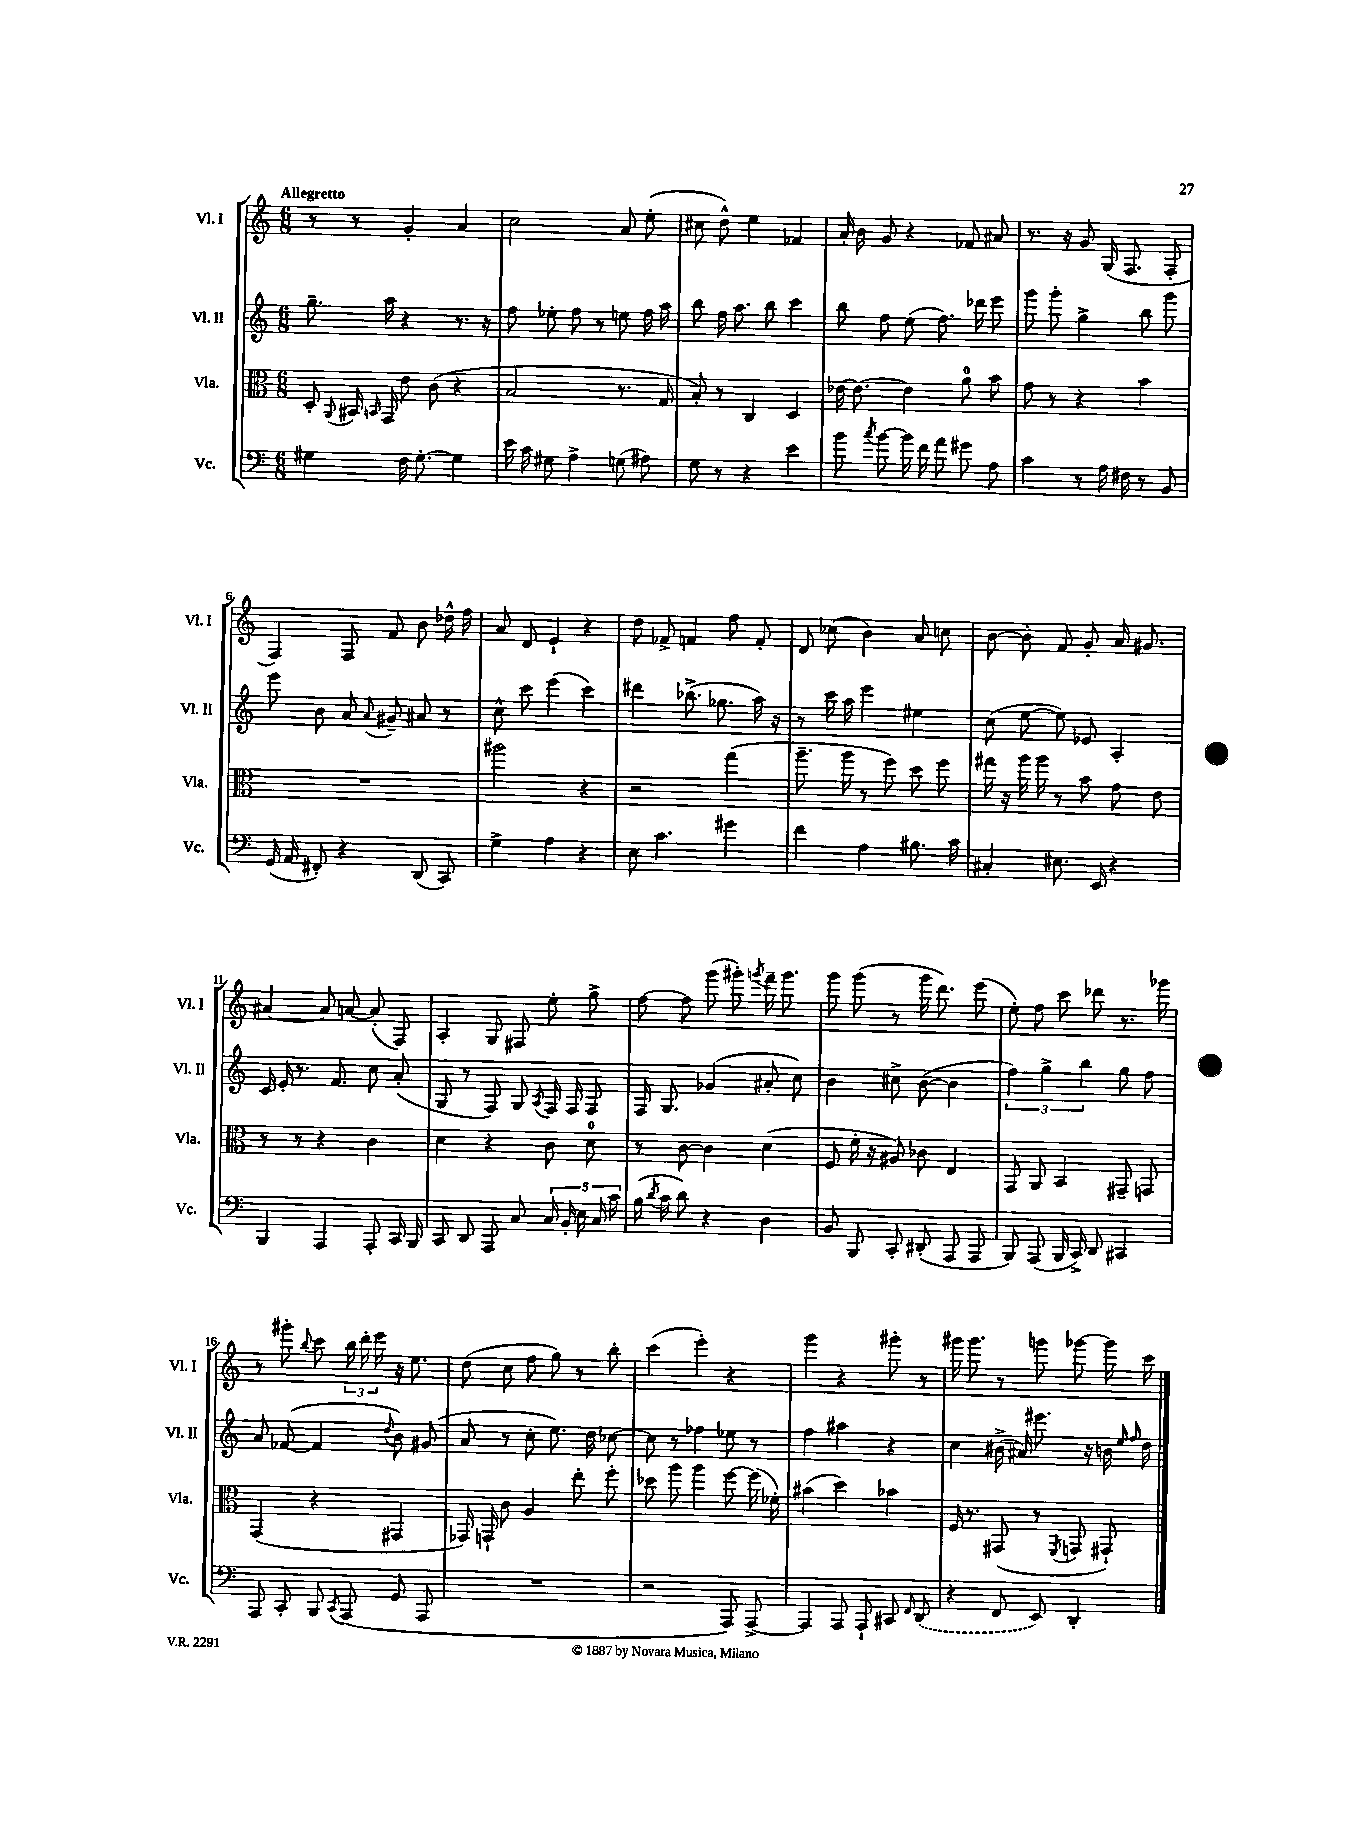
<<
\new StaffGroup <<
\new Staff = "s0" \with { instrumentName = "Vl. I" shortInstrumentName = "Vl. I" } {
    \clef treble \key c \major \numericTimeSignature \time 6/8 \tempo "Allegretto"
    \autoBeamOff r8 r8 g'4-. a'4 |
    c''2 a'8 e''8-.( |
    cis''8 d''8-^) e''4 fes'4 |
    a'16-. b'16 g'8 r4 fes'8 ais'8 |
    r8. r16 g'8 g16( f8. f8-. |
    f4) f8 f'8 b'8 des''16-^ f''16 |
    a'8 d'8 e'4-! r4 |
    d''8 fes'8-> f'4 f''8 f'8-. |
    d'8 ces''8( b'4) a'8 c''8 |
    b'8~ b'8-. f'8 g'8-. a'16 gis'8. |
    ais'4~ ais'8 a'8~ a'8-.( f8) |
    a4-. g8 fis8 e''8-. g''8-> |
    f''8~ f''8 g'''8( gis'''8-.) \acciaccatura { g'''8 } f'''16-- g'''8. |
    g'''8 g'''8( r8 g'''16 d'''8.) e'''8( |
    e''8-.) f''8 c'''8 des'''8 r8. ges'''16 |
    r8 gis'''8-. \appoggiatura { b''8 } c'''8 \tuplet 3/2 { b''16 d'''16-. e'''16 } r16 e''8. |
    d''8( c''8 f''8 g''8) r8 b''8-. |
    c'''4( e'''4-.) r4 |
    g'''4 r4 gis'''8-. r8 |
    gis'''16 gis'''8. r8 g'''8 ges'''8~ ges'''16 c'''16 \bar "|." |
}
\new Staff = "s1" \with { instrumentName = "Vl. II" shortInstrumentName = "Vl. II" } {
    \clef treble \key c \major \numericTimeSignature \time 6/8
    \autoBeamOff g''8.-- a''16 r4 r8. r16 |
    f''8 ees''8-. f''8 r8 e''8 f''16 a''16 |
    b''8 f''16 a''8. b''8 c'''4 |
    b''8 f''8 e''8( f''8.) des'''16 e'''8 |
    g'''8 g'''8-. g''4-> b''8 g'''8 |
    e'''8 b'8 a'8 \appoggiatura { a'8 } gis'8-- ais'8 r8 |
    c''8-^ c'''8 e'''4( c'''4) |
    dis'''4 bes''8.->( ges''8. a''16) r16 |
    r8 c'''16 a''16 e'''4 eis''4 |
    c''8( e''8~ e''8) ees'8 a4-. |
    c'16 e'16-. r8. f'8. c''8 a'8-.( |
    g8 r8 f8) g8 \acciaccatura { a8 } f16 f16 f8 |
    f16 g8. ges'4( ais'8-. c''8) |
    b'4 cis''8-> b'8~( b'4 |
    \tuplet 3/2 { f''4) g''4-> b''4 } g''8 f''8 |
    a'8 fes'8~( fes'4 \appoggiatura { d''8 } b'8) gis'8( |
    a'8 r8 c''8-. e''8.) d''16 ces''8~ |
    ces''8 r8 fes''4 ees''8 r8 |
    f''4 ais''4 r4 |
    c''4 bis'16->( ais'16) eis'''8. r16 b'16 \grace { e''16 f''16 } d''16 \bar "|." |
}
\new Staff = "s2" \with { instrumentName = "Vla." shortInstrumentName = "Vla." } {
    \clef alto \key c \major \numericTimeSignature \time 6/8
    \autoBeamOff d8-. \appoggiatura { a,8 } bis,16 \grace { b,16 } g,16 e'8 c'8( r4 |
    b2 r8. g16 |
    b8-.) r8 c4 d4 |
    ees'16~ ees'8.~ ees'4 a'8-0 b'8 |
    g'8 r8 r4 b'4 |
    R2. |
    ais''2 r4 |
    r2 g''4( |
    a''8.-- a''16 r8 f''8) d''8 f''8 |
    gis''16 r16 a''16 a''16 r8 b'8 g'8 e'8 |
    r8 r8 r4 c'4 |
    d'4 r4 c'8 d'8-0 |
    r8 c'8~ c'4 d'4( |
    f8 f'16-. r16 ais8) ces'8 e4 |
    g,8 a,8 b,4 gis,8-- g,8 |
    g,4( r4 gis,4 |
    ges,16) g,16-! c'8 a4 e''8-. f''8-. |
    des''8 a''8 a''4 f''8~ f''16( fes'16-.) |
    bis'4( d''4) bes'4 |
    f16 r8. gis,8( r8 \acciaccatura { f,8 } g,8 gis,8-!) \bar "|." |
}
\new Staff = "s3" \with { instrumentName = "Vc." shortInstrumentName = "Vc." } {
    \clef bass \key c \major \numericTimeSignature \time 6/8
    \autoBeamOff gis4 f16 gis8.~-. gis4 |
    e'16 c'16 gis8 a4-> g8( ais8) |
    g8 r8 r4 e'4 |
    b'8 \acciaccatura { c''8 } b'8~ b'16 f'16 a'8 gis'8 a8 |
    c'4 r8 a16 fis16 r8 b,8 |
    g,16( a,16 fis,8-.) r4 d,8( c,8) |
    g4-> a4 r4 |
    e8 c'4. gis'4 |
    f'4 a4 bis8. c'16 |
    cis4-. eis8. e,16 r4 |
    b,,4 a,,4 a,,8-. c,16 b,,16 |
    c,8 d,8 a,,8 c8 \tuplet 5/4 { c16 b,16-. e16 c16 c'16 } |
    b16( \acciaccatura { d'8 } c'16 d'8) r4 d4 |
    b,8 b,,8 c,8-. dis,8-.( a,,8 a,,8 |
    b,,8) a,,8( b,,16 c,16->) d,8 cis,4 |
    a,,8 c,8-. b,,8 \acciaccatura { c,8 } a,,8( g,8 a,,8 |
    R2. |
    r2 a,,8) a,,8~-> |
    a,,4 a,,8 a,,8-! cis,8 \grace { f,16 } \once \slurDashed d,8( |
    r4 f,8 e,8) d,4-. \bar "|." |
}
>>
>>
